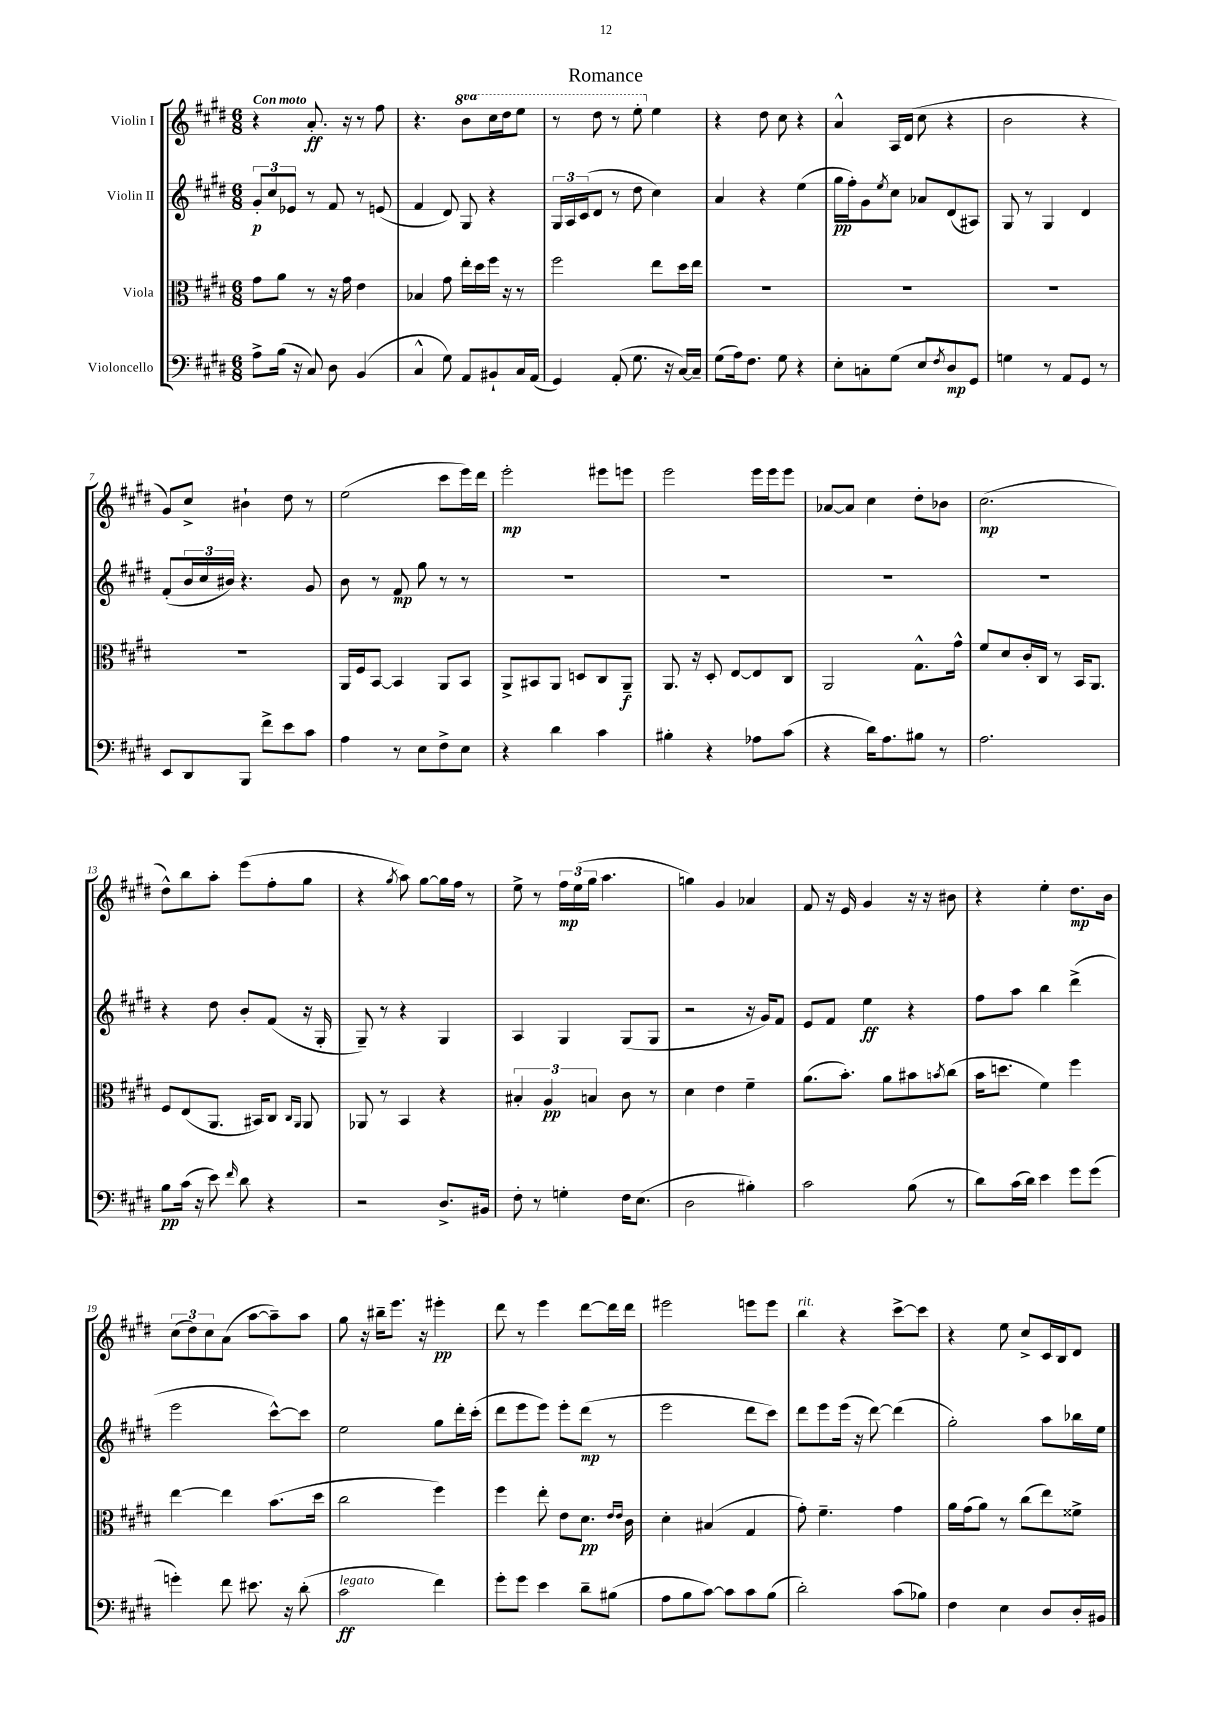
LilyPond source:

\header { title = "Romance" }
<<
\new StaffGroup <<
\new Staff = "s0" \with { instrumentName = "Violin I" } {
    \clef treble \key e \major \numericTimeSignature \time 6/8 \set Staff.ottavationMarkups = #ottavation-simple-ordinals \tempo "Con moto"
    r4 a'8.-.\ff r16 r8 fis''8 |
    r4. \ottava #1 b''8 cis'''16 dis'''16 e'''8 |
    r8 dis'''8 r8 e'''8-. \ottava #0 e''4 |
    r4 dis''8 cis''8 r4 |
    a'4-^ a16 dis'16( cis''8 r4 |
    b'2 r4 |
    gis'8) cis''8-> bis'4-! dis''8 r8 |
    e''2( cis'''8 e'''16) dis'''16 |
    e'''2-.\mp eis'''8 e'''8 |
    e'''2 e'''16 e'''16 e'''8 |
    aes'8~ aes'8 cis''4 dis''8-. bes'8 |
    cis''2.\mp( |
    dis''8-^) b''8 a''8-. e'''8( fis''8-. gis''8 |
    r4 \acciaccatura { gis''8 } a''8) gis''8~ gis''16 fis''16 r8 |
    e''8-> r8 \tuplet 3/2 { fis''16\mp e''16( gis''16 } a''4. |
    g''4) gis'4 aes'4 |
    fis'8 r16 e'16 gis'4 r16 r16 bis'8 |
    r4 e''4-. dis''8.\mp b'16 |
    \tuplet 3/2 { cis''8( dis''8) cis''8 } a'8( a''8~ a''8--) a''8 |
    gis''8 r16 bis''16-- e'''8. r16 eis'''4-.\pp |
    dis'''8 r8 e'''4 dis'''8~ dis'''16 dis'''16 |
    eis'''2 e'''8 e'''8 |
    b''4^\markup { \italic "rit." } r4 cis'''8~-> cis'''8 |
    r4 e''8 cis''8-> cis'16 b16 dis'8 \bar "|." |
}
\new Staff = "s1" \with { instrumentName = "Violin II" } {
    \clef treble \key e \major \numericTimeSignature \time 6/8
    \tuplet 3/2 { gis'8-.\p cis''8 ees'8 } r8 fis'8 r8 e'8( |
    fis'4 dis'8) gis8 r4 |
    \tuplet 3/2 { gis16 a16 cis'16( } dis'8 r8 dis''8 cis''4) |
    a'4 r4 e''4( |
    gis''16\pp fis''16-.) gis'8 \acciaccatura { e''8 } cis''8 aes'8 dis'8( ais8) |
    gis8 r8 gis4 dis'4 |
    fis'8-.( \tuplet 3/2 { b'16 cis''16 bis'16) } r4. gis'8 |
    b'8 r8 fis'8\mp gis''8 r8 r8 |
    R2. |
    R2. |
    R2. |
    R2. |
    r4 dis''8 b'8-. fis'8( r16 gis16-. |
    gis8--) r8 r4 gis4 |
    a4 gis4 gis8( gis8 |
    r2 r16 gis'16) fis'8 |
    e'8 fis'8 e''4\ff r4 |
    fis''8 a''8 b''4 dis'''4->( |
    e'''2 cis'''8~-^) cis'''8 |
    e''2 gis''8 dis'''16-. cis'''16-.( |
    dis'''8 e'''8 e'''8) e'''8-. dis'''8\mp( r8 |
    e'''2 dis'''8 cis'''8) |
    dis'''8 e'''8 e'''16( r16 dis'''8~) dis'''4( |
    gis''2-.) a''8 bes''16 e''16 \bar "|." |
}
\new Staff = "s2" \with { instrumentName = "Viola" } {
    \clef alto \key e \major \numericTimeSignature \time 6/8
    gis'8 a'8 r8 r16 gis'16 e'4 |
    bes4 gis'8 e''16-. dis''16 fis''16 r16 r8 |
    fis''2 e''8 dis''16 e''16 |
    R2. |
    R2. |
    R2. |
    R2. |
    a,16 fis16 b,8~ b,4 a,8 b,8 |
    a,8-> bis,8 a,8 d8 cis8 a,8--\f |
    a,8. r16 dis8-. e8~ e8 cis8 |
    a,2 gis8.-^ gis'16-^ |
    fis'8 dis'8 cis'16-. cis16 r8 b,16 a,8. |
    fis8 e8( a,8. bis,16) cis8 \grace { cis16 a,16 } a,8 |
    aes,8 r8 b,4 r4 |
    \tuplet 3/2 { bis4-. a4\pp b4 } cis'8 r8 |
    dis'4 e'4 fis'4-- |
    a'8.( b'8.-.) a'8 bis'8 \acciaccatura { b'8 } cis''8( |
    b'16 d''8. fis'4) fis''4 |
    e''4~ e''4 b'8.( dis''16 |
    cis''2 fis''4) |
    fis''4 e''8-. e'8 dis'8.\pp \grace { e'16 e'16 } cis'16 |
    dis'4-. bis4( gis4 |
    gis'8-.) fis'4.-- gis'4 |
    a'16 gis'16( a'8) r8 cis''8( e''8) fisis'8-> \bar "|." |
}
\new Staff = "s3" \with { instrumentName = "Violoncello" } {
    \clef bass \key e \major \numericTimeSignature \time 6/8
    a8-> b16( r16 cis8) dis8 b,4( |
    cis4-^ gis8) a,8 bis,8-! cis16 a,16( |
    gis,4) a,8-.( gis8. r16 cis16~) cis16-- |
    gis8( a16) fis8. gis8 r4 |
    e8-. c8-. gis8( e8 \acciaccatura { fis8 } dis8\mp gis,8) |
    g4 r8 a,8 gis,8 r8 |
    e,8 dis,8 b,,8 fis'8-> e'8 cis'8 |
    a4 r8 e8 fis8-> e8 |
    r4 dis'4 cis'4 |
    bis4-. r4 aes8 cis'8( |
    r4 dis'16) a8. bis8 r8 |
    a2. |
    b8\pp cis'16( r16 e'8) \grace { fis'16 } dis'8 r4 |
    r2 dis8.-> bis,16 |
    fis8-. r8 g4-. fis16 e8.( |
    dis2 bis4-.) |
    cis'2 b8( r8 |
    dis'8) cis'16( dis'16) e'4 gis'8 gis'8( |
    g'4-.) fis'8 eis'8. r16 dis'8-.( |
    cis'2\ff^\markup { \italic "legato" } fis'4) |
    gis'8-. gis'8 e'4 dis'8-- bis8( |
    a8 b8 cis'8~) cis'8 cis'8 b8( |
    dis'2-.) cis'8( bes8) |
    fis4 e4 dis8 dis16-. bis,16 \bar "|." |
}
>>
>>
